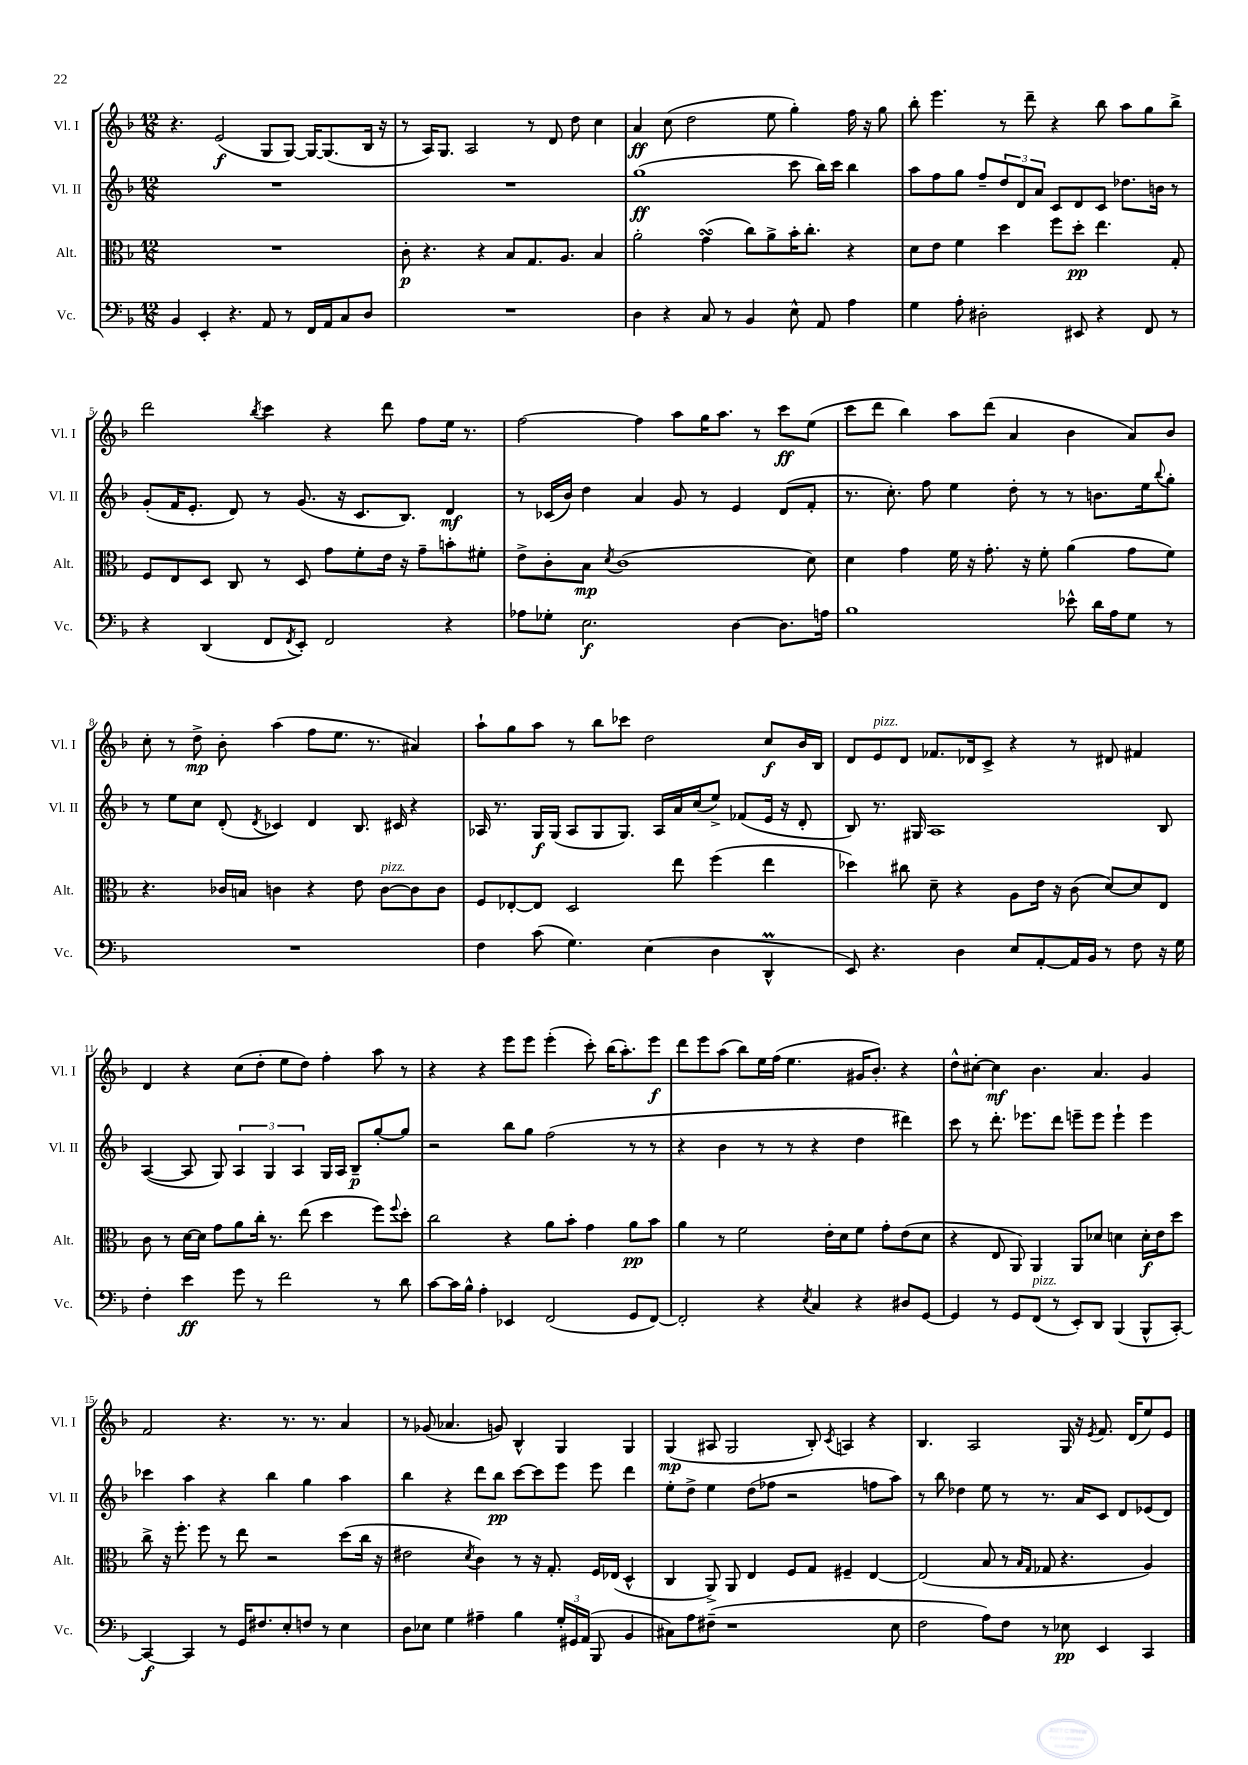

**kern	**dynam	**kern	**dynam	**kern	**dynam	**kern	**dynam
*part4	*part4	*part3	*part3	*part2	*part2	*part1	*part1
*staff4	*staff4	*staff3	*staff3	*staff2	*staff2	*staff1	*staff1
*I"Vc.	*	*I"Alt.	*	*I"Vl. II	*	*I"Vl. I	*
*I'Vc.	*	*I'Alt.	*	*I'Vl. II	*	*I'Vl. I	*
*clefF4	*	*clefC3	*	*clefG2	*	*clefG2	*
*k[b-]	*	*k[b-]	*	*k[b-]	*	*k[b-]	*
*M12/8	*	*M12/8	*	*M12/8	*	*M12/8	*
=1	=1	=1	=1	=1	=1	=1	=1
4BB-/	.	1.r	.	1.r	.	4.r	.
4EE'/	.	.	.	.	.	.	.
.	.	.	.	.	.	(2e/	f
4.r	.	.	.	.	.	.	.
8AA/	.	.	.	.	.	8G/L	.
8r	.	.	.	.	.	[8G/J)	.
16FF/LL	.	.	.	.	.	16G/KL_	.
16AA/J	.	.	.	.	.	(8.G/]	.
8C/	.	.	.	.	.	.	.
8D/J	.	.	.	.	.	16B-/Jk	.
.	.	.	.	.	.	16r	.
=2	=2	=2	=2	=2	=2	=2	=2
1.r	.	8c'\	p	1.r	.	8r	.
.	.	4.r	.	.	.	16A/KL)	.
.	.	.	.	.	.	8.G/J	.
.	.	.	.	.	.	2A/	.
.	.	4r	.	.	.	.	.
.	.	8B-/L	.	.	.	.	.
.	.	8.G/	.	.	.	8r	.
.	.	.	.	.	.	8d/	.
.	.	8.A/J	.	.	.	.	.
.	.	.	.	.	.	8dd\	.
.	.	4B-/	.	.	.	4cc\	.
=3	=3	=3	=3	=3	=3	=3	=3
4D\	.	2a'\	.	(1gg	ff	4a/	ff
4r	.	.	.	.	.	(8cc\	.
.	.	.	.	.	.	2dd\	.
8C/	.	(4gsSSS\	.	.	.	.	.
8r	.	.	.	.	.	.	.
4BB-/	.	8cc\L)	.	.	.	.	.
.	.	8a^\	.	.	.	8ee\	.
8E^^\	.	16b-'\K	.	8ccc\	.	4gg'\)	.
.	.	8.cc'\J	.	.	.	.	.
8AA/	.	.	.	16bb-\LL)	.	.	.
.	.	.	.	16ccc\JJ	.	.	.
4A\	.	4r	.	4bb-\	.	16ff\	.
.	.	.	.	.	.	16r	.
.	.	.	.	.	.	8gg\	.
=4	=4	=4	=4	=4	=4	=4	=4
4G\	.	8d\L	.	8aa\L	.	8bb-'\	.
.	.	8e\J	.	8ff\	.	4.eee\	.
8A'\	.	4f\	.	8gg\J	.	.	.
2D#X'\	.	.	.	8ff~/L	.	.	.
.	.	4dd\	.	12dd/	.	8r	.
.	.	.	.	12d/	.	.	.
.	.	.	.	.	.	8ddd~\	.
.	.	.	.	12a/J	.	.	.
.	.	8ff\L	.	8c/L	.	4r	.
8EE#X/	.	8dd'\J	pp	8d/	.	.	.
4r	.	4.ee\	.	8c/J	.	8bb-\	.
.	.	.	.	8.dd-X\L	.	8aa\L	.
8FF/	.	.	.	.	.	8gg\	.
.	.	.	.	16bn\Jk	.	.	.
8r	.	8G'/	.	8r	.	8bb-^\J	.
!!LO:LB:g=z
=5	=5	=5	=5	=5	=5	=5	=5
4r	.	8F/L	.	(8g'/L	.	2ddd\	.
.	.	8E/	.	16f/K	.	.	.
.	.	.	.	8.e'/J	.	.	.
(4DD/	.	8D/J	.	.	.	.	.
.	.	8C/	.	8d/)	.	.	.
.	.	.	.	.	.	8qbb-/	.
8FF/L	.	8r	.	8r	.	4ccc\	.
8qFF/	.	.	.	.	.	.	.
8EE'/J)	.	8D/	.	(8.g/	.	.	.
2FF/	.	8g\L	.	.	.	4r	.
.	.	.	.	16r	.	.	.
.	.	8f'\	.	8.c/L	.	.	.
.	.	16e\Jk	.	.	.	8ddd\	.
.	.	16r	.	8.B-/J)	.	.	.
.	.	8g~\L	.	.	.	8ff\L	.
4r	.	8bn'\	.	4d/	mf	16ee\Jk	.
.	.	.	.	.	.	8.r	.
.	.	8f#X'\J	.	.	.	.	.
=6	=6	=6	=6	=6	=6	=6	=6
8A-X\L	.	8e^\L	.	8r	.	[2ff\	.
8G-X'\J	.	8c'\	.	(16c-X/LL	.	.	.
.	.	.	.	16b-/JJ)	.	.	.
2.E\	f	8B-\J	mp	4dd\	.	.	.
.	.	8qd/	.	.	.	.	.
.	.	(1c	.	.	.	.	.
.	.	.	.	4a/	.	4ff\]	.
.	.	.	.	8g/	.	8aa\L	.
.	.	.	.	8r	.	16gg\K	.
.	.	.	.	.	.	8.aa\J	.
[4D\	.	.	.	4e/	.	.	.
.	.	.	.	.	.	8r	.
8.D\L]	.	.	.	(8d/L	.	8ccc\L	ff
.	.	8d\)	.	8f'/J	.	(8ee\J	.
16An\Jk	.	.	.	.	.	.	.
=7	=7	=7	=7	=7	=7	=7	=7
1B-	.	4d\	.	8.r	.	8ccc\L	.
.	.	.	.	.	.	8ddd\J	.
.	.	.	.	8.cc'\)	.	.	.
.	.	4g\	.	.	.	4bb-\)	.
.	.	.	.	8ff\	.	.	.
.	.	16f\	.	4ee\	.	8aa\L	.
.	.	16r	.	.	.	.	.
.	.	8.g'\	.	.	.	(8ddd\J	.
.	.	.	.	8dd'\	.	4a/	.
.	.	16r	.	.	.	.	.
.	.	8f'\	.	8r	.	.	.
8e-X^^\	.	(4a\	.	8r	.	4b-\	.
16d\LL	.	.	.	8.bn\L	.	.	.
16A\J	.	.	.	.	.	.	.
8G\J	.	8g\L	.	.	.	8a/L)	.
.	.	.	.	16ee\k	.	.	.
.	.	.	.	8qqbb-/	.	.	.
8r	.	8f\J)	.	8gg'\J	.	8b-/J	.
!!LO:LB:g=z
=8	=8	=8	=8	=8	=8	=8	=8
1.r	.	4.r	.	8r	.	8cc'\	.
.	.	.	.	8ee\L	.	8r	.
.	.	.	.	8cc\J	.	8dd^\	mp
.	.	16c-X/LL	.	(8d'/	.	8b-'\	.
.	.	16Bn/JJ	.	.	.	.	.
.	.	.	.	8qd/	.	.	.
.	.	4cn\	.	4c-X/)	.	(4aa\	.
.	.	4r	.	4d/	.	8ff\L	.
.	.	.	.	.	.	8.ee\J	.
.	.	8e\	.	8.B-/	.	.	.
.	.	.	.	.	.	8.r	.
!	!	!LO:TX:a:i:t=pizz.	!	!	!	!	!
.	.	[8c\L	.	.	.	.	.
.	.	.	.	16c#X/	.	.	.
.	.	8c\]	.	4r	.	4a#X/)	.
.	.	8c\J	.	.	.	.	.
=9	=9	=9	=9	=9	=9	=9	=9
4F\	.	8F/L	.	16A-X/	.	8aa`\L	.
.	.	.	.	8.r	.	.	.
.	.	[8E-X'/	.	.	.	8gg\	.
(8c\	.	8E-/J]	.	16G/LL	f	8aa\J	.
.	.	.	.	(16G/JJ	.	.	.
4.G\)	.	2D/	.	8A-/L	.	8r	.
.	.	.	.	8G/	.	8bb-\L	.
.	.	.	.	8.G/J)	.	8ccc-X\J	.
(4E\	.	.	.	.	.	2dd\	.
.	.	.	.	16A-/LL	.	.	.
.	.	8ee\	.	16a/	.	.	.
.	.	.	.	(16cc/J	.	.	.
4D\	.	(4ff\	.	8ee^/J)	.	.	.
.	.	.	.	(8f-X/L	.	.	.
4DDM^^/	.	4ee\	.	16e/Jk	.	8cc/L	f
.	.	.	.	16r	.	.	.
.	.	.	.	8d'/	.	16b-/L	.
.	.	.	.	.	.	16B-/JJ	.
=10	=10	=10	=10	=10	=10	=10	=10
8EE/)	.	4dd-X\)	.	8B-/)	.	8d/L	.
!	!	!	!	!	!	!LO:TX:a:i:t=pizz.	!
4.r	.	.	.	8.r	.	8e/	.
.	.	8cc#X\	.	.	.	8d/J	.
.	.	.	.	16G#X/	.	.	.
.	.	8d~\	.	1A	.	8.f-X/L	.
4D\	.	4r	.	.	.	.	.
.	.	.	.	.	.	16d-X/k	.
.	.	.	.	.	.	8c^/J	.
8E/L	.	8A\L	.	.	.	4r	.
[8AA'/	.	16e\Jk	.	.	.	.	.
.	.	16r	.	.	.	.	.
16AA/L]	.	(8c\	.	.	.	8r	.
16BB-/JJ	.	.	.	.	.	.	.
8r	.	[8d/L)	.	.	.	8d#X/	.
8F\	.	8d/]	.	.	.	4f#X/	.
16r	.	8E/J	.	8B-/	.	.	.
16G\	.	.	.	.	.	.	.
!!LO:LB:g=z
=11	=11	=11	=11	=11	=11	=11	=11
4F'\	.	8c\	.	([4A/	.	4d/	.
.	.	8r	.	.	.	.	.
4e\	ff	[16d\LL	.	8A/]	.	4r	.
.	.	16d\JJ]	.	.	.	.	.
.	.	8g\L	.	8G/)	.	.	.
8g\	.	8a\	.	6A/	.	(8cc\L	.
8r	.	16cc'\Jk	.	.	.	8dd'\J	.
.	.	.	.	6G/	.	.	.
.	.	8.r	.	.	.	.	.
2f\	.	.	.	.	.	8ee\L	.
.	.	.	.	6A/	.	.	.
.	.	(8ee\	.	.	.	8dd\J)	.
.	.	4dd\	.	16G/LL	.	4ff'\	.
.	.	.	.	16A/JJ	.	.	.
.	.	.	.	8B-~/L	p	.	.
8r	.	8ff\L)	.	[8gg'/	.	8aa\	.
.	.	8qqff/	.	.	.	.	.
8d\	.	8dd'\J	.	8gg/J]	.	8r	.
=12	=12	=12	=12	=12	=12	=12	=12
[8c\L	.	2cc\	.	2r	.	4r	.
16c\L]	.	.	.	.	.	.	.
16B-^^\JJ	.	.	.	.	.	.	.
4A'\	.	.	.	.	.	4r	.
4EE-X/	.	4r	.	8bb-\L	.	8eee\L	.
.	.	.	.	8gg\J	.	8eee\J	.
(2FF/	.	8a\L	.	(2ff\	.	(4eee'\	.
.	.	8b-'\J	.	.	.	.	.
.	.	4g\	.	.	.	8ccc'\)	.
.	.	.	.	.	.	(16bb-\KL	.
.	.	.	.	.	.	8.aa'\)	.
8GG/L	.	8a\L	pp	8r	.	.	.
[8FF/J)	.	8b-\J	.	8r	.	8eee\J	f
=13	=13	=13	=13	=13	=13	=13	=13
2FF'/]	.	4a\	.	4r	.	8ddd\L	.
.	.	.	.	.	.	8eee\	.
.	.	8r	.	4b-\	.	(8aa\J	.
.	.	2f\	.	.	.	8bb-\L)	.
4r	.	.	.	8r	.	16ee\L	.
.	.	.	.	.	.	(16ff\JJ	.
.	.	.	.	8r	.	4.ee\	.
8qE/	.	.	.	.	.	.	.
4C/	.	.	.	4r	.	.	.
.	.	16e'\LL	.	.	.	.	.
.	.	16d\J	.	.	.	.	.
4r	.	8f\J	.	4dd\	.	16g#X/KL	.
.	.	.	.	.	.	8.b-'/J)	.
.	.	8g'\L	.	.	.	.	.
8D#X/L	.	(8e\	.	4ddd#X\)	.	4r	.
[8GG/J	.	8d\J	.	.	.	.	.
=14	=14	=14	=14	=14	=14	=14	=14
4GG/]	.	4r	.	8ccc\	.	8dd^^\L	.
.	.	.	.	8r	.	[8cc#X'\J	.
8r	.	8E/	.	8.ddd'\	.	4cc#\]	mf
8GG/L	.	8AA/)	.	.	.	.	.
.	.	.	.	8.eee-X\L	.	.	.
!LO:TX:a:i:t=pizz.	!	!	!	!	!	!	!
(8FF/J	.	4AA/	.	.	.	4.b-\	.
8r	.	.	.	8ddd\J	.	.	.
8EE'/L)	.	8AA/L	.	8eeen~\L	.	.	.
8DD/J	.	8d-X/J	.	8eee\J	.	4.a/	.
(4BBB-/	.	4dn\	.	4eee`\	.	.	.
8BBB-^^/L	.	16d'\LL	f	4eee\	.	4g/	.
.	.	16e\J	.	.	.	.	.
[8CC'/J)	.	8dd\J	.	.	.	.	.
!!LO:LB:g=z
=15	=15	=15	=15	=15	=15	=15	=15
4CC/_	f	8cc^\	.	4ccc-X\	.	2f/	.
.	.	16r	.	.	.	.	.
.	.	8.ff'\	.	.	.	.	.
4CC/]	.	.	.	4aa\	.	.	.
.	.	8ff\	.	.	.	.	.
8r	.	8r	.	4r	.	4.r	.
16GG/KL	.	8ee\	.	.	.	.	.
8.F#X/	.	.	.	.	.	.	.
.	.	2r	.	4bb-\	.	.	.
8E'/	.	.	.	.	.	8.r	.
8Fn/J	.	.	.	4gg\	.	.	.
.	.	.	.	.	.	8.r	.
8r	.	.	.	.	.	.	.
4E\	.	(8dd\L	.	4aa\	.	4a/	.
.	.	16cc\Jk	.	.	.	.	.
.	.	16r	.	.	.	.	.
=16	=16	=16	=16	=16	=16	=16	=16
8D\L	.	2e#X\	.	4bb-\	.	8r	.
8E-X\J	.	.	.	.	.	(8g-X/	.
4G\	.	.	.	4r	.	4.a-X/	.
.	.	8qd/	.	.	.	.	.
4A#X~\	.	4c\)	.	8ddd\L	.	.	.
.	.	.	.	8bb-\J	pp	8gn/)	.
4B-\	.	8r	.	[8ccc\L	.	4B-^^/	.
.	.	16r	.	8ccc\]	.	.	.
.	.	8.G'/	.	.	.	.	.
24G'/LL	.	.	.	8eee\J	.	4G/	.
24GG#X/	.	.	.	.	.	.	.
(24AA/JJ	.	.	.	.	.	.	.
8BBB-/	.	16F/LL	.	8eee\	.	.	.
.	.	(16E-X/JJ	.	.	.	.	.
4BB-/	.	4D^^/	.	4ddd\	.	4G/	.
=17	=17	=17	=17	=17	=17	=17	=17
8C#X\L)	.	4C/	.	8ee'\L	.	(4G/	mp
8A\	.	.	.	8dd^\J	.	.	.
(8F#X~\J	.	8AA^/)	.	4ee\	.	8A#X/	.
1r	.	8AA/	.	.	.	2G/	.
.	.	4E/	.	(8dd\L	.	.	.
.	.	.	.	8ff-X\J	.	.	.
.	.	8F/L	.	2r	.	.	.
.	.	8G/J	.	.	.	8B-'/)	.
.	.	.	.	.	.	8qc/	.
.	.	4F#X~/	.	.	.	4An/	.
.	.	[4E/	.	8ffn\L	.	4r	.
8E\	.	.	.	8aa\J)	.	.	.
=18	=18	=18	=18	=18	=18	=18	=18
2F\	.	(2E/]	.	8r	.	4.B-/	.
.	.	.	.	8bb-\	.	.	.
.	.	.	.	4dd-X\	.	.	.
.	.	.	.	.	.	2A/	.
8A\L)	.	8B-/	.	8ee\	.	.	.
8F\J	.	8r	.	8r	.	.	.
.	.	16qqB-/LL	.	.	.	.	.
.	.	16qqG/JJ	.	.	.	.	.
8r	.	8G-X/	.	8.r	.	.	.
8E-X\	pp	4.r	.	.	.	16G/	.
.	.	.	.	16a/KL	.	16r	.
.	.	.	.	.	.	8qe/	.
4EE/	.	.	.	8c/J	.	8.f/	.
.	.	.	.	8d/L	.	.	.
.	.	.	.	.	.	(16d/KL	.
4CC/	.	4A/)	.	(8e-X/	.	8ee/)	.
.	.	.	.	8d/J)	.	8e/J	.
==	==	==	==	==	==	==	==
*-	*-	*-	*-	*-	*-	*-	*-
